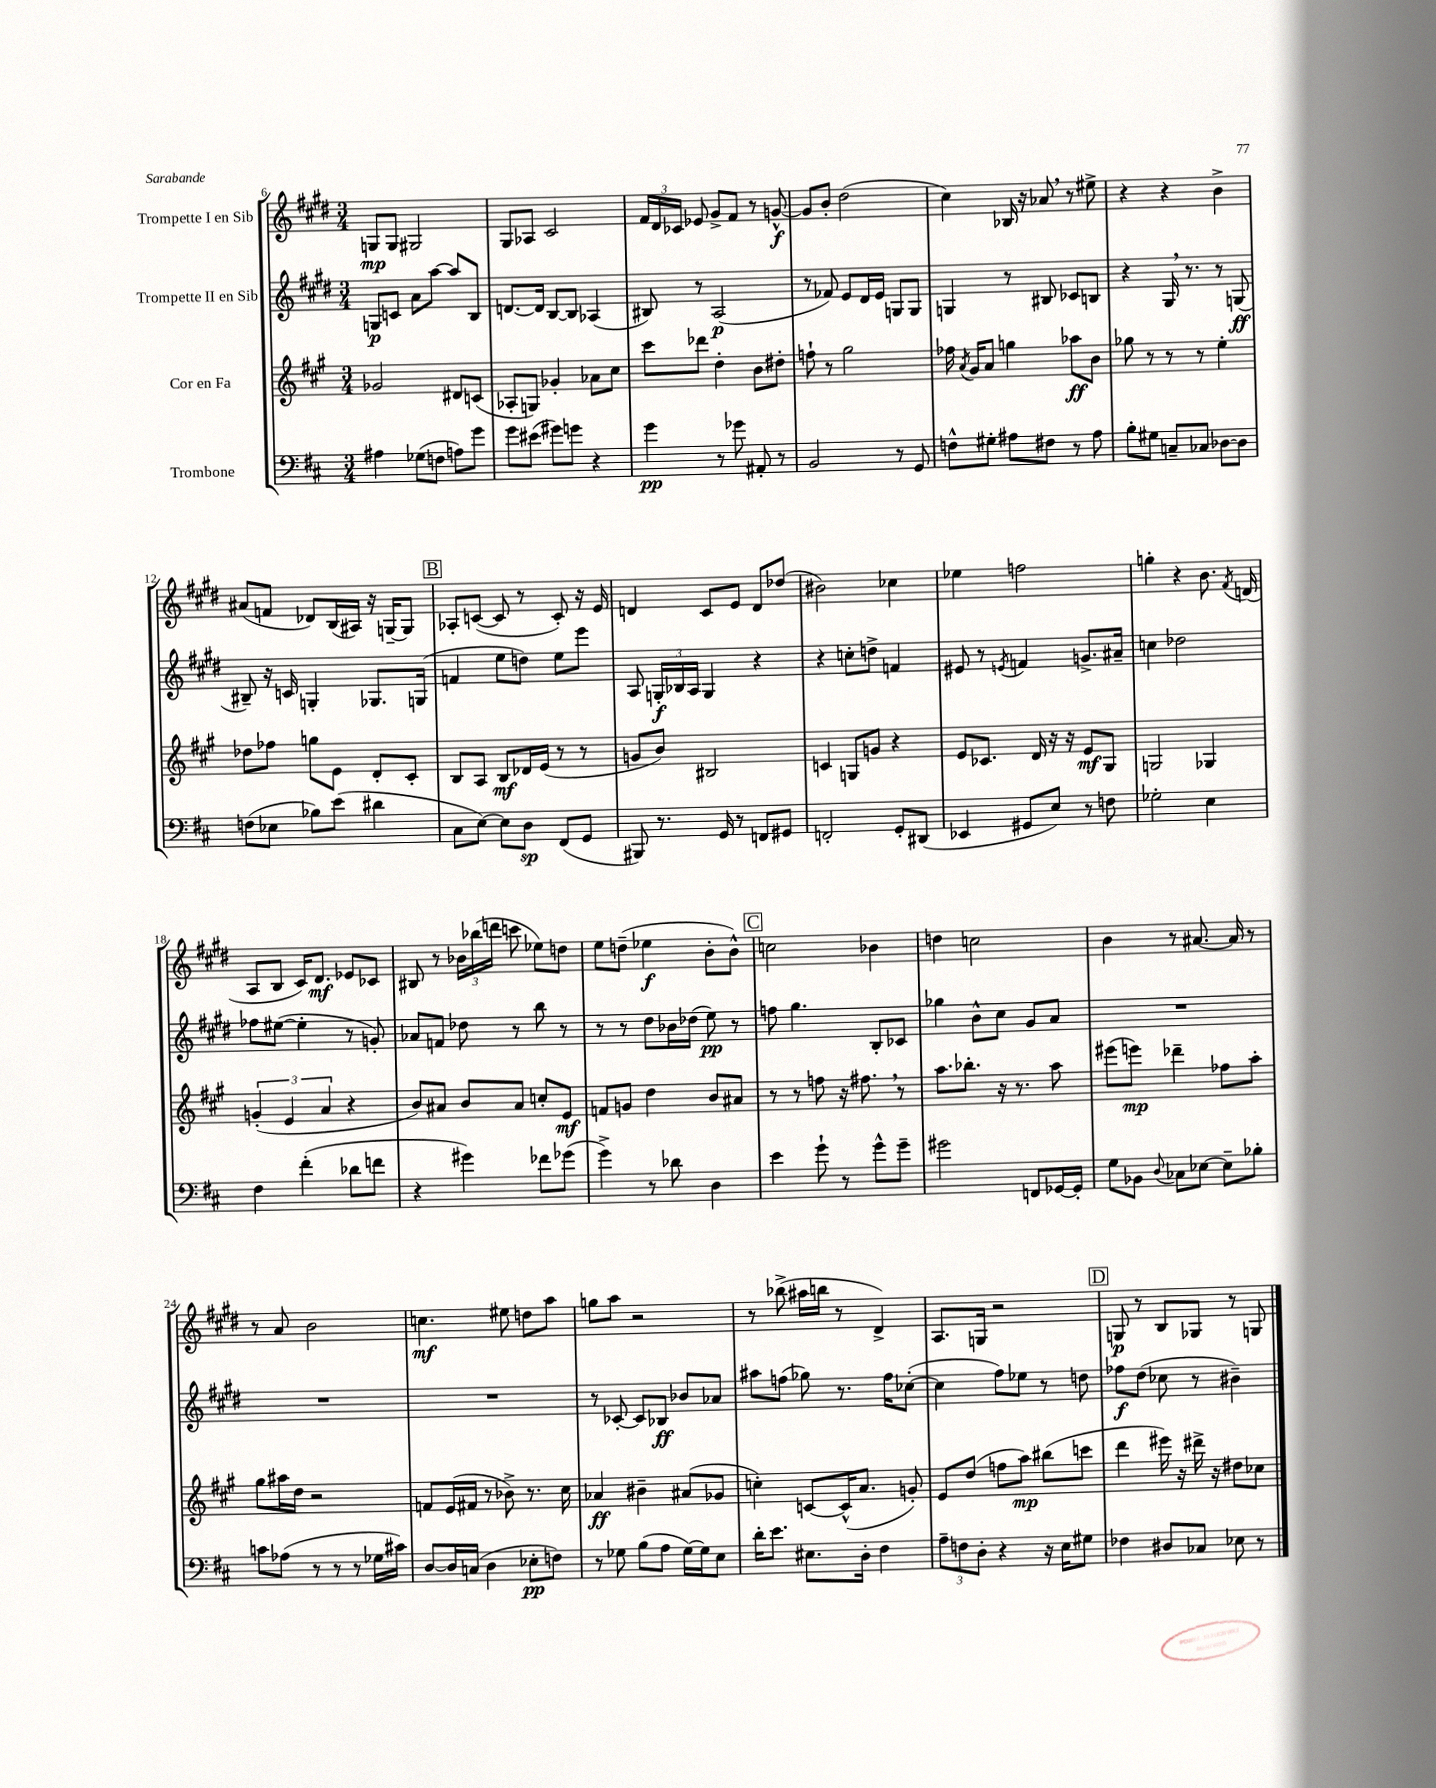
<<
\new StaffGroup <<
\new Staff = "s0" \with { instrumentName = "Trompette I en Sib" } {
    \clef treble \key e \major \numericTimeSignature \time 3/4
    \autoBeamOff g8[\mp g8] gis2 |
    gis8[ aes8] cis'2 |
    \tuplet 3/2 { fis'16[ dis'16 ces'16] } ees'8 gis'8[-> fis'8] r8 g'8~-^\f |
    g'8[ b'8]-. dis''2( |
    cis''4) bes16 r16 aes'8 \breathe r8 eis''8-> |
    r4 r4 b'4-> |
    ais'8[( f'8] des'8[) b16( ais16]) r16 g16[~-- g8] |
    \mark \markup { \box "B" } aes8[-. c'8]~( c'8 r8 c'8-.) r16 e'16 |
    d'4 cis'8[ e'8] d'8[ des''8]( |
    bis'2) ces''4 |
    ees''4 f''2 |
    g''4-. r4 b'8. \acciaccatura { fis'8 } d'16( |
    a8[ b8] cis'16[) dis'8.]\mf ees'8[ ces'8] |
    bis8 r8 \tuplet 3/2 { bes'16[ bes''16( d'''16] } c'''8 ees''8[) d''8] |
    e''8[ d''8]--( ees''4\f b'8[-. b'8]-^) |
    \mark \markup { \box "C" } c''2 bes'4 |
    d''4 c''2 |
    b'4 r8 ais'8.~ ais'16 r8 |
    r8 a'8 b'2 |
    c''4.\mf eis''8 d''8[ a''8] |
    g''8[ a''8] r2 |
    r8 bes''8->( ais''16[ b''16] r8 dis'4->) |
    a8.[ g16] r2 |
    \mark \markup { \box "D" } g8\p r8 b8[ ges8] r8 g8 \bar "|." |
}
\new Staff = "s1" \with { instrumentName = "Trompette II en Sib" } {
    \clef treble \key e \major \numericTimeSignature \time 3/4
    \autoBeamOff g8[\p c'8] a'8[ a''8]~ a''8[ b8] |
    d'8.[~ d'16] b8[~ b8] aes4( |
    bis8) r8 a2\p( |
    r8 fes'8) e'8[ dis'16 e'16] g8[ g8] |
    g4 r8 bis8 ces'8[ b8] |
    r4 gis16 \breathe r8. r8 g8\ff( |
    bis8--) r16 c'16 g4-. ges8.[ g16]( |
    \mark \markup { \box "B" } f'4 e''8[ d''8]) e''8[ e'''8] |
    a8 \tuplet 3/2 { g16[-.\f bes16 a16] } g4 r4 |
    r4 c''8[-. d''8]-> f'4 |
    eis'8 r8 \acciaccatura { e'8 } f'4 g'8.[-> ais'16]-- |
    c''4 des''2 |
    fes''8[ eis''8]~( eis''4-. r8 g'8-.) |
    aes'8[ f'8] des''8 r8 b''8 r8 |
    r8 r8 dis''8[ bes'16 des''16]( e''8\pp) r8 |
    \mark \markup { \box "C" } f''8 gis''4. b8[-. ces'8] |
    ges''4 b'8[-^ cis''8] gis'8[ a'8] |
    R2. |
    R2. |
    R2. |
    r8 ces'8~-. ces'8[ bes8]\ff bes'8[ aes'8] |
    ais''8[ f''8]( ges''8) r8. f''16[ ces''8]~-.( |
    ces''4 fis''8[) ees''8] r8 d''8 |
    \mark \markup { \box "D" } fes''8[\f dis''8]( ces''8 r8 bis'4--) \bar "|." |
}
\new Staff = "s2" \with { instrumentName = "Cor en Fa" } {
    \clef treble \key a \major \numericTimeSignature \time 3/4
    \autoBeamOff ges'2 dis'8[ c'8]( |
    aes8[-. g8]) ges'4-. aes'8[ cis''8] |
    cis'''8[ des'''8] d''4-. b'8[ dis''8]-. |
    f''8-! r8 gis''2 |
    fes''16 \acciaccatura { a'8 } gis'16[ a'8] g''4 aes''8[\ff b'8] |
    ges''8 r8 r8 r8 e''4-. |
    des''8[ fes''8] g''8[ e'8] d'8[-. cis'8]-. |
    \mark \markup { \box "B" } b8[ a8] b8[\mf des'16 e'16]( r8 r8 |
    g'8[ b'8]) bis2 |
    c'4 g8[ g'8] r4 |
    e'8[ ces'8.] d'16 r16 r16 e'8[\mf gis8] |
    g2 ges4 |
    \tuplet 3/2 { g'4-.( e'4 a'4 } r4 |
    b'8[) ais'8] b'8[ ais'8] c''8[-. e'8]\mf |
    f'8[ g'8] d''4 b'8[ ais'8] |
    \mark \markup { \box "C" } r8 r8 f''8 r16 fis''8. \breathe r8 |
    a''8.[ bes''8.]-. r16 r8. a''8 |
    eis'''8[( e'''8]\mp) des'''4-- fes''8[ a''8]-. |
    gis''8[ ais''16 d''16] r2 |
    f'8[ e'16( fis'16] r8 bes'8->) r8. cis''16 |
    aes'4\ff bis'4-- ais'8[( ges'8] |
    c''4-.) c'8[~ c'16-^( a'8.] g'8-.) |
    e'8[ d''8]( f''8[ a''8]\mp) bis''8[( c'''8] |
    \mark \markup { \box "D" } d'''4 eis'''16) r16 dis'''16-> r16 dis''8[ ces''8] \bar "|." |
}
\new Staff = "s3" \with { instrumentName = "Trombone" } {
    \clef bass \key d \major \numericTimeSignature \time 3/4
    \autoBeamOff ais4 ges8[( f8] a8[) g'8] |
    g'8[ eis'8]( gis'8[) g'8] r4 |
    g'4\pp r8 ges'8 ais,8-. r8 |
    b,2 r8 g,8 |
    f8[-^ gis8]-. ais8[ fis8] r8 ais8 |
    b8[-. gis8] c8[-- ces8] des8[~ des8] |
    f8[( ees8] bes8[) e'8]( dis'4 |
    \mark \markup { \box "B" } cis8[ e8]~) e8[ d8]\sp fis,8[( g,8] |
    bis,,8) r8. g,16 r8 f,8[ gis,8] |
    f,2-. g,8[-. dis,8]( |
    ees,4 gis,8[ e8]) r8 f8 |
    ges2-. e4 |
    fis4 fis'4-.( des'8[ f'8] |
    r4 gis'4) fes'8[ ges'8]( |
    g'4->) r8 des'8 d4 |
    \mark \markup { \box "C" } e'4 g'8-! r8 g'8[-^ g'8]-- |
    gis'2 f,8[ ges,16~ ges,16]-. |
    g8[ bes,8] \appoggiatura { d8 } ces8[ ees8]~ ees8[-- bes8]-. |
    c'8[ aes8]( r8 r8 r8 ges16[ cis'16]) |
    d8[~ d16 c16]( d4 ees8[-.\pp f8]) |
    r8 ges8 b8[( a8] ges16[~) ges16 e8] |
    d'16[-. e'8.] eis8.[ d16]-. fis4 |
    \tuplet 3/2 { a8[-- f8 d8]-. } r4 r16 e16[ gis8] |
    \mark \markup { \box "D" } fes4 dis8[ ces8] ees8 r8 \bar "|." |
}
>>
>>
\layout { \context { \Score currentBarNumber = #6 } }
